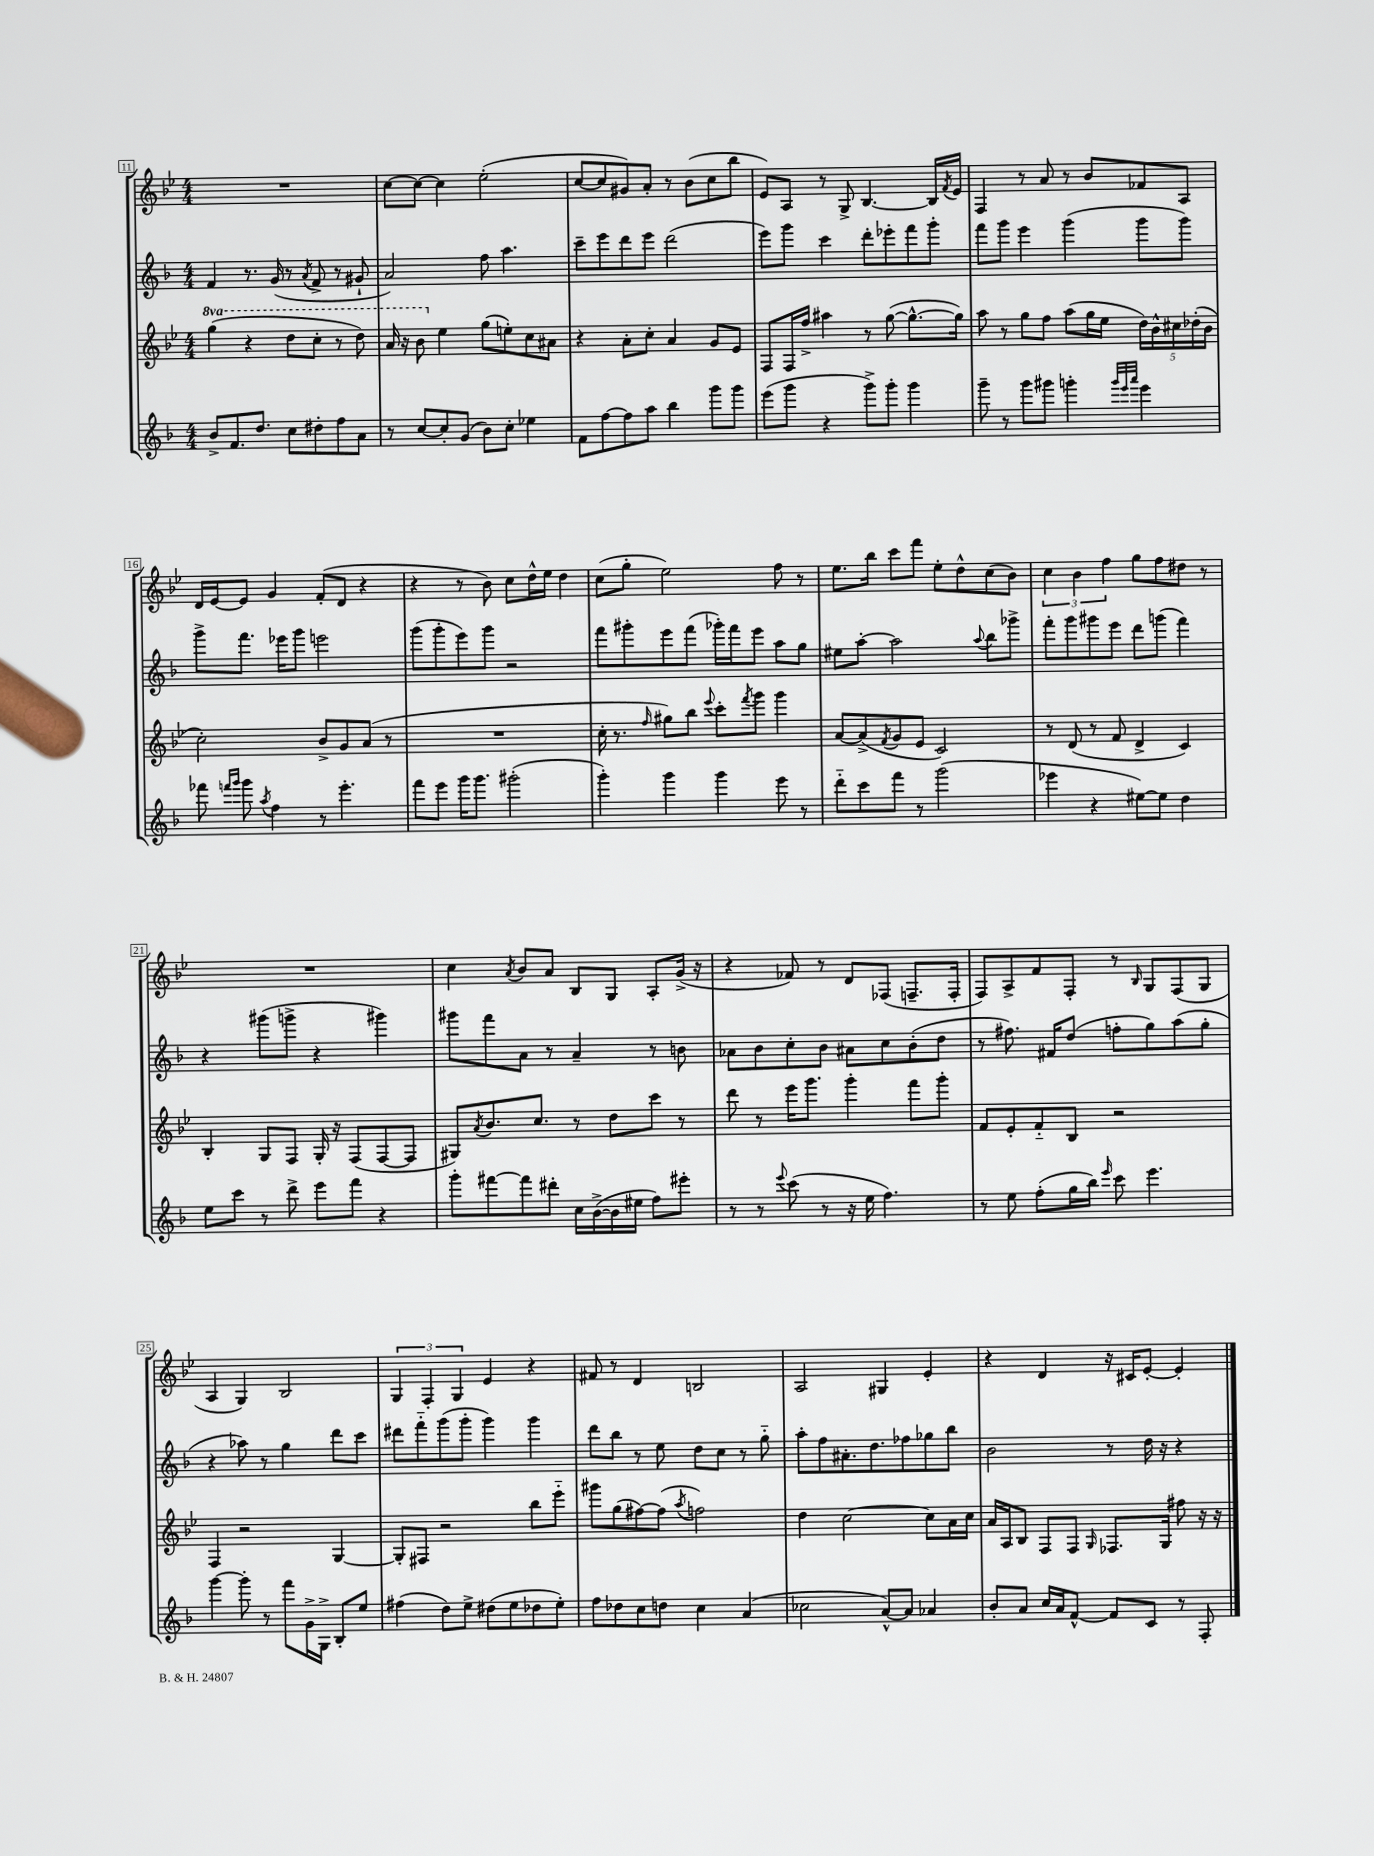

**kern	**kern	**kern	**kern
*staff4	*staff3	*staff2	*staff1
*clefG2	*clefG2	*clefG2	*clefG2
*k[b-]	*k[b-e-]	*k[b-]	*k[b-e-]
*M4/4	*M4/4	*M4/4	*M4/4
8b-^/L	(4ggg\	4f/	1r
8.f/	.	.	.
.	4r	8.r	.
8.dd/J	.	.	.
.	.	(16g/	.
8cc\L	8ddd\L	8r	.
.	.	8qa/	.
8dd#'\	8ccc'\J	8f^/	.
8ff\	8r	8r	.
8a\J	8ddd\)	8g#`/	.
=	=	=	=
8r	16aa/	2a/)	[8cc\L
.	16r	.	.
[8cc/L	8bb-\	.	8cc\_J
8cc'/]	4ee-\	.	4cc\]
(8g/J	.	.	.
8b-\L)	(8gg\L	8ff\	(2ee-'\
8cc'\J	8ee'\)	4.aa\	.
4ee-\	8cc\	.	.
.	8a#\J	.	.
=	=	=	=
8f\L	4r	8ccc~\L	[8cc/L
[8ff\	.	8eee\	8cc/]
8ff\]	8a'\L	8ddd\	8g#/)
8aa\J	8cc'\J	8eee\J	8a'/J
4bb-\	4a/	(2ddd\	8r
.	.	.	(8b-\L
8ggg\L	8g/L	.	8cc\
8ggg\J	8e-/J	.	8bb-\J
=	=	=	=
(8eee\L	8F/L	8eee\L)	8e-/L)
8ggg\J	16F/L	8ggg\J	8A/J
.	16ff^/JJ	.	.
4r	4aa#\	4ccc\	8r
.	.	.	8G^/
8ggg^\L)	8r	8ddd'\L	[4.B-/
8ggg'\J	([8gg\	8eee-'\	.
4ggg\	8.gg^^\_L	8fff\	.
.	.	8ggg'\J	16B-/]LL
.	.	.	8qf/
.	16gg\]Jk)	.	16e-/JJ
=	=	=	=
8ggg~\	8aa\	8fff\L	4F/
8r	8r	8ggg\J	.
8ggg\L	8gg\L	4eee\	8r
8ggg#\J	8ff\J	.	8a/
4ggg'\	(8aa\L	(4ggg\	8r
.	16gg\L	.	8b-/L
.	16ee-\JJ	.	.
32qqggg/LLL	.	.	.
32qqeee/	.	.	.
32qqaaa/JJJ	.	.	.
4eee\	20dd\LL)	8ggg\L	8f-/
.	20b-^^\	.	.
.	20cc#\	.	.
.	.	8ggg\J)	8A/J
.	(20dd-'\	.	.
.	20b-\JJ	.	.
=	=	=	=
8fff-\	2cc'\)	8ggg^\L	16d/LL
.	.	.	[16e-/J
16qqfff/LL	.	.	.
16qqggg/JJ	.	.	.
8ggg\	.	8.fff\J	8e-/]J
8qaa/	.	.	.
4ff\	.	.	4g/
.	.	16eee-\LK	.
.	.	8ggg\J	.
8r	8b-^/L	2eee\	(8f'/L
4.eee'\	8g/	.	8d/J
.	(8a/J	.	4r
.	8r	.	.
=	=	=	=
8fff\L	1r	(8ggg\L	4r
8eee\J	.	8ggg'\	.
16ggg\LK	.	8eee\)	8r
8.ggg\J	.	.	.
.	.	8ggg\J	8b-\)
(2ggg#'\	.	2r	8cc\L
.	.	.	16dd^^\L
.	.	.	16ee-\JJ
.	.	.	4dd\
=	=	=	=
4ggg'\)	16cc'\	8fff\L	(8cc\L
.	8.r	.	.
.	.	8ggg#'\	8gg'\J
.	16qqff/	.	.
4ggg\	8gg#\L)	8eee\	2ee-\)
.	8bb-\J	(8fff\J	.
.	8qqeee-/	.	.
4ggg\	8ccc'\L	16ggg-'\LL)	.
.	.	16fff\J	.
.	8qfff/	.	.
.	8ggg\J	8eee\J	.
8eee\	4ggg\	8aa\L	8ff\
8r	.	8gg\J	8r
=	=	=	=
8ddd'~\L	[8a/L	8ee#\L	8.ee-\L
8ccc\	(8a^/]	[8aa'\J	.
.	.	.	16bb-\Jk
.	8qf/	.	.
8fff\J	8g/	2aa\]	8ccc\L
8r	8e-/J	.	8fff\J
(2ggg\	2c/)	.	8ee-'\L
.	.	.	8dd^^\
.	.	8qqaa/	.
.	.	8bb-\L	(8cc\
.	.	8ggg-^\J	8b-\J)
=	=	=	=
4eee-\	8r	8fff'\L	6cc\
.	(8d/	8ggg\	.
.	.	.	6b-\
4r	8r	8ggg#\	.
.	.	.	6ff\
.	8f/	8eee\J	.
[8ee#\L)	4d^/	8ddd\L	8gg\L
8ee#\]J	.	(8ggg\J	8ff\
4dd\	4c/)	4fff\)	8dd#\J
.	.	.	8r
=	=	=	=
8ee\L	4B-'/	4r	1r
8ccc\J	.	.	.
8r	8G/L	(8ggg#\L	.
8ddd^\	8F/J	8ggg^\J	.
8eee\L	16G'/	4r	.
.	16r	.	.
8fff\J	(8F/L	.	.
4r	[8F/	4ggg#\)	.
.	8F/]J	.	.
=	=	=	=
8ggg'\L	8G#/L)	8ggg#\L	4cc\
.	8qa/	.	.
[8fff#\	8.b-/	8fff\	.
.	.	.	8qa/
8fff#\]	.	8a\J	8b-/L
.	8.cc/J	.	.
8ddd#'\J	.	8r	8a/J
16cc\LL	8r	4a~/	8B-/L
([16b-^\	.	.	.
16b-\]	8dd\L	.	8G/J
16ee#\JJ	.	.	.
8ff\L)	8ccc\J	8r	8A'/L
8eee#'\J	8r	8b\	(16g^/Jk
.	.	.	16r
=	=	=	=
8r	8ddd\	8a-\L	4r
8r	8r	8b-\	.
8qqeee/	.	.	.
(8ccc\	16eee-\LK	8cc'\	8f-/)
.	8.ggg\J	.	.
8r	.	8b-\J	8r
16r	4ggg'\	8a#\L	8d/L
16ee\	.	.	.
4.ff\)	.	8cc\	(8F-/J
.	8fff\L	(8b-'\	8.F~/L
.	8ggg'\J	8dd\J	.
.	.	.	16F'/Jk
=	=	=	=
8r	8f/L	8r	8F/L)
8ee\	8e-'/	8.ff#\)	8A^/
(8ff'\L	8f'~/	.	8f/
.	.	16f#/LK	.
16gg\L	8B-/J	(8dd/J	8F'/J
16bb-\JJ)	.	.	.
16qqeee/	.	.	.
8ccc\	2r	8ff'\L	8r
.	.	.	16qqB-/
4.eee\	.	8gg\)	8G/L
.	.	(8aa\	(8F/
.	.	8gg'\J	8G/J
=	=	=	=
[4ggg\	4F/	4r	4A/
8ggg'\]	2r	8aa-\)	4G/)
8r	.	8r	.
8fff\L	.	4gg\	2B-/
16g^\L	.	.	.
16G^\JJ	.	.	.
8B-'/L	[4G/	8ddd\L	.
8ee/J	.	8ccc\J	.
=	=	=	=
(4ff#\	8G'/]L	8ddd#\L	6G/
.	8F#/J	8fff'~\	.
.	.	.	6F'/
8dd\L)	2r	(8ggg\	.
.	.	.	6G/
8ee^\J	.	8ggg'\J	.
(8dd#\L	.	4ggg\)	4e-/
8ee\	.	.	.
8dd-\	8bb-\L	4ggg\	4r
8ee'\J)	8eee-'~\J	.	.
=	=	=	=
8ff\L	8ggg#\L	8ddd\L	8f#/
8dd-\	(8gg\	8bb-\J	8r
8cc\	[8ff#\)	8r	4d/
8dd\J	(8ff#\]J	8ee\	.
.	8qaa/	.	.
4cc\	2ff\)	8dd\L	2B/
.	.	8cc\J	.
(4a/	.	8r	.
.	.	8gg'~\	.
=	=	=	=
2cc-\	4dd\	8aa'\L	2A/
.	.	8ff\	.
.	[2cc\	8.a#'\	.
.	.	8.dd\	.
[8a^^/L)	.	.	4G#/
8a/]J	.	8ff-\	.
4a-/	8cc\]L	8gg-\	4e-'/
.	16a\L	8bb-\J	.
.	16cc\JJ	.	.
=	=	=	=
8b-'/L	16a/LL	2b-\	4r
.	16A/J	.	.
8a/J	8B-/J	.	.
16cc/LL	8F/L	.	4d/
16a/J	.	.	.
[8f^^/J	8F/J	.	.
.	16qqG/	.	.
8f/]L	8.F-/L	8r	16r
.	.	.	16c#/LK
8c/J	.	16dd\	[8e-'/J
.	16G/Jk	16r	.
8r	8ff#\	4r	4e-'/]
8F'/	16r	.	.
.	16r	.	.
==	==	==	==
*-	*-	*-	*-
